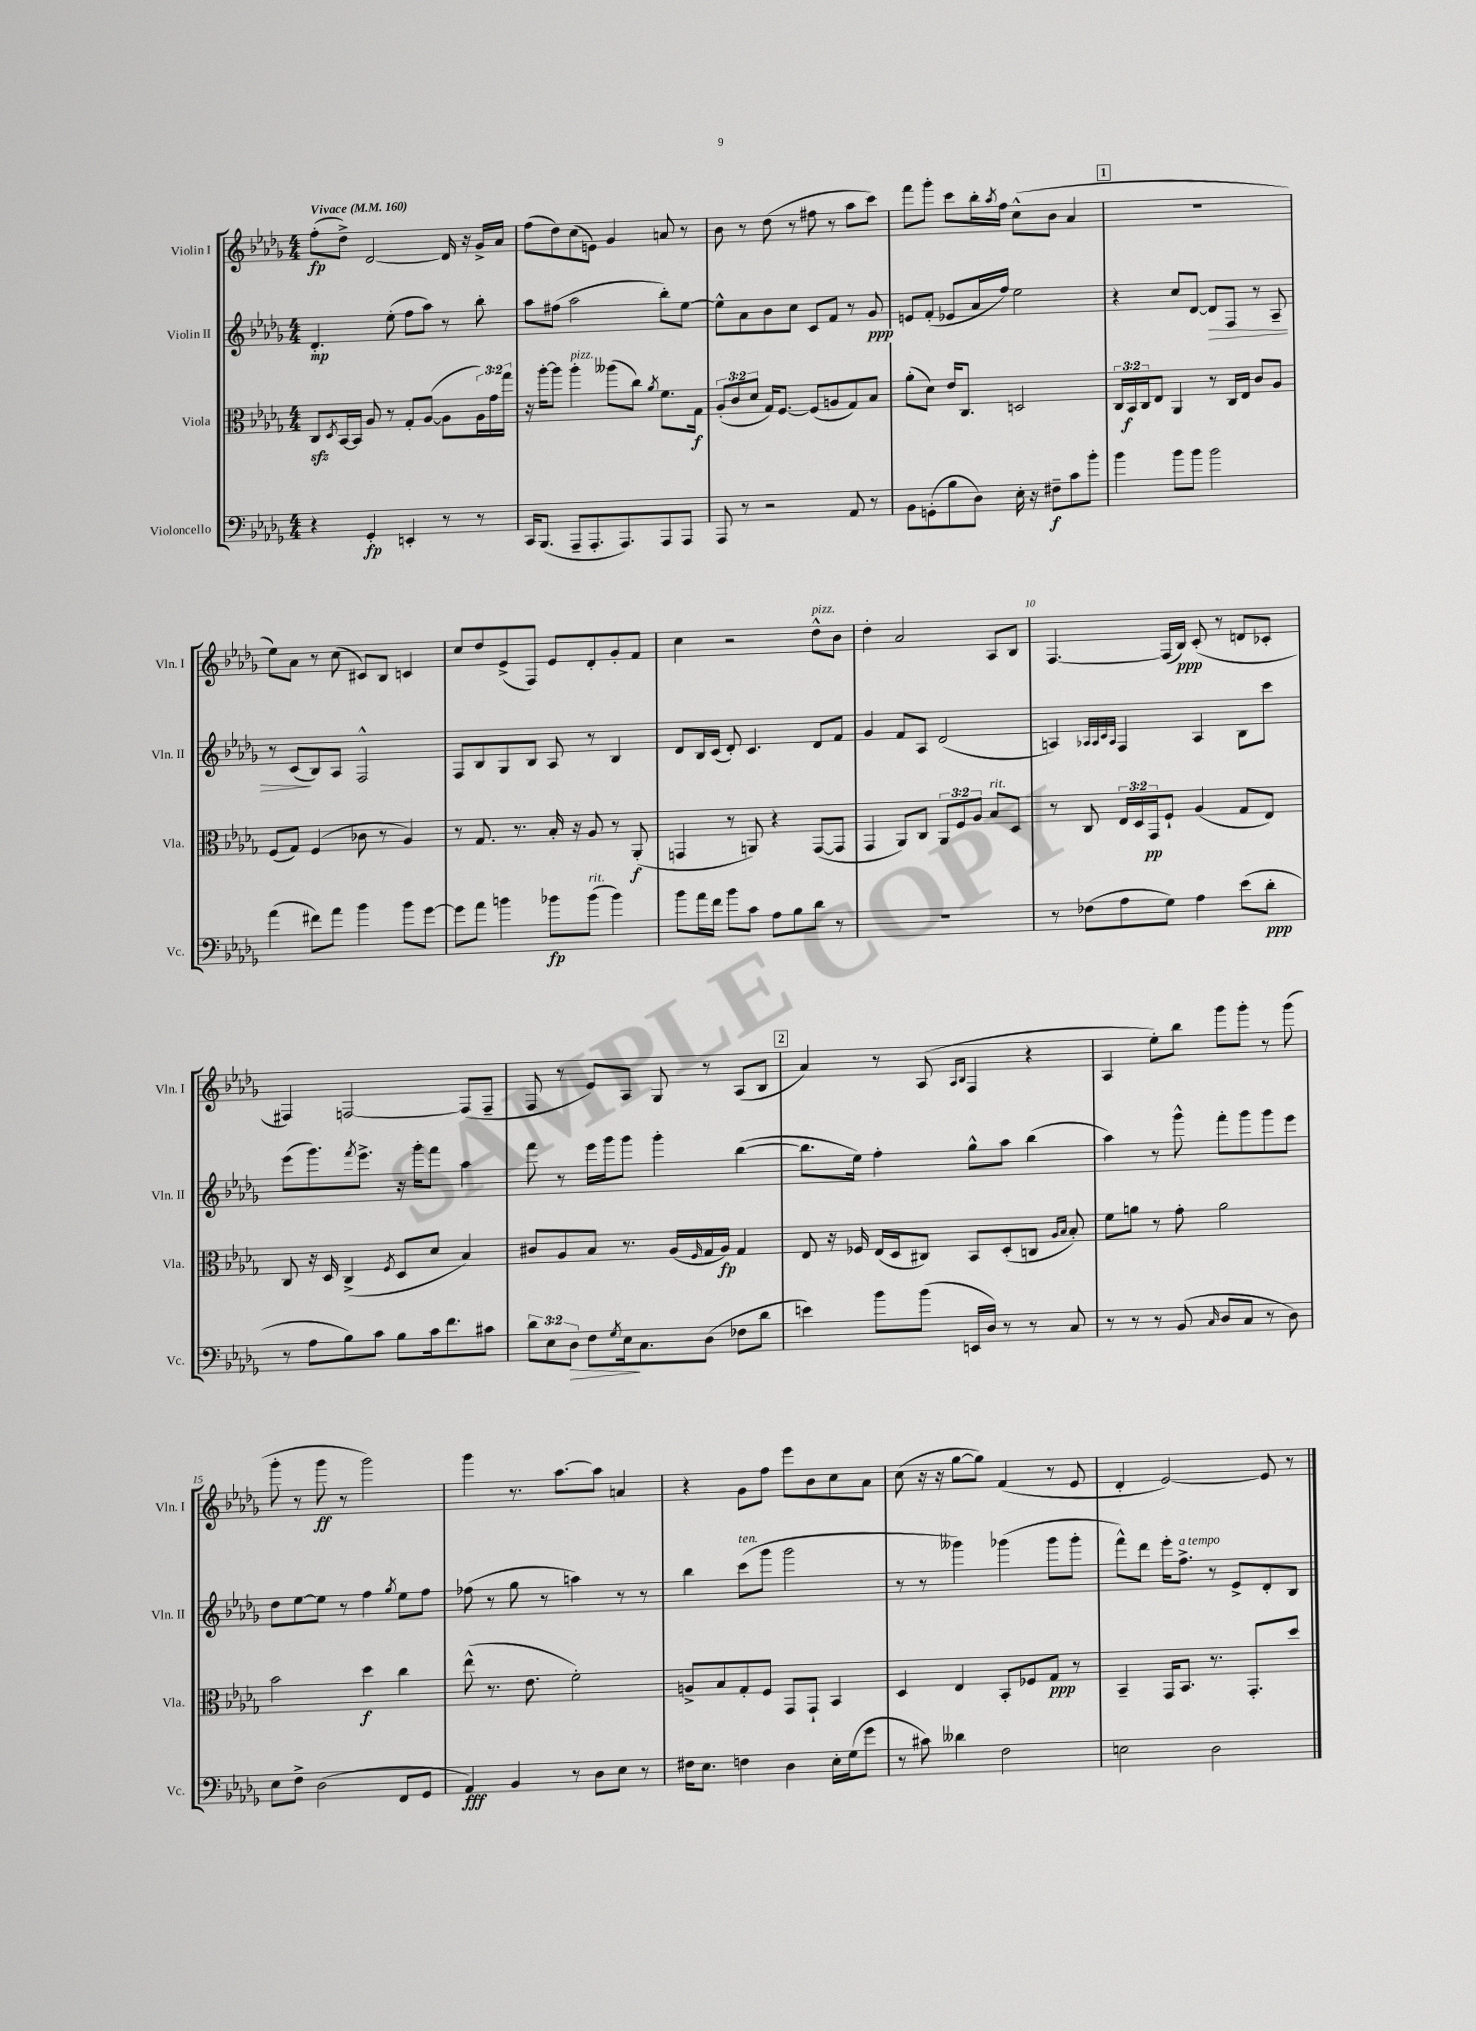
<<
\new StaffGroup <<
\new Staff = "s0" \with { instrumentName = "Violin I" shortInstrumentName = "Vln. I" } {
    \clef treble \key des \major \numericTimeSignature \time 4/4 \tempo "Vivace" 4 = 160
    f''8-.\fp( des''8->) des'2~ des'16 r16 ges'16-> aes'16 |
    f''8( des''8) c''8( e'8) ges'4 a'8 r8 |
    bes'8 r8 des''8( r8 fis''8 r8 aes''8 c'''8) |
    f'''8 ges'''8-. c'''8 bes''16-. \acciaccatura { aes''8 } f''16 c''8-^( bes'8 aes'4 |
    \mark \markup { \box "1" } R1 |
    ees''8) aes'8 r8 c''8( cis'8) bes8 c'4 |
    c''8 des''8 ees'8->( f8) ees'8 des'8-. ges'8-. f'8 |
    c''4 r2 des''8-^^\markup { \italic "pizz." } bes'8 |
    des''4-. aes'2 aes8 bes8 |
    f4.~ f16( bes16\ppp) c'8-.( r8 d'8 ces'8-. |
    fis4) f2~ f8( f8-- |
    f8 r8 ees'8) aes8 ges8 r8 aes8( bes8 |
    \mark \markup { \box "2" } aes'4) r8 aes8( \grace { aes16 bes16 } f4 r4 |
    aes4 ees''8-.) bes''8 ges'''8 ges'''8-. r8 ges'''8( |
    ges'''8-. r8 ges'''8\ff r8 ges'''2) |
    ges'''4 r8. aes''8.~ aes''8 a'4 |
    r4 ges'8 f''8 ees'''8 bes'8 c''8 aes'8 |
    c''8( r16 r16 ges''8~ ges''8) f'4( r8 ees'8 |
    des'4-. ees'2~) ees'8 r8 \bar "|." |
}
\new Staff = "s1" \with { instrumentName = "Violin II" shortInstrumentName = "Vln. II" } {
    \clef treble \key des \major \numericTimeSignature \time 4/4
    des'4.-.\mp ees''8-.( f''8 aes''8) r8 bes''8-. |
    aes''8 fis''8( aes''2 bes''8-.) ees''8~ |
    ees''8-^ aes'8 bes'8 c''8 c'8 f'8 r8 ges'8\ppp |
    e'8 f'8-.( ees'8 aes'16 f''16) ees''2 |
    \mark \markup { \box "1" } r4 c''8 des'8~ des'8\> f8 r8 aes8-- |
    r8 c'8\!( bes8) aes8 f2-^ |
    f8 bes8 ges8 bes8 aes8 r8 bes4 |
    des'8 bes16 c'16( des'8-.) c'4. des'8 f'8 |
    ges'4 f'8 aes8 des'2( |
    a4) \grace { aes32 aes32 c'32 aes32 } f4 aes4 bes8 c'''8 |
    ees'''8( ges'''8.) \acciaccatura { f'''8 } ees'''8.-> r16 ges'''16-. f'''8 aes''4 |
    f'''8 r8 ees'''16 ges'''16 ges'''8 ges'''4-. bes''4~( |
    \mark \markup { \box "2" } bes''8. ees''16) f''4-. ges''8-^ aes''8 bes''4( |
    aes''4) r8 ges'''8-^ f'''8-. ges'''8 ges'''8 ees'''8 |
    des''8 ees''8~ ees''8 r8 f''4 \acciaccatura { ges''8 } ees''8 f''8 |
    fes''8( r8 ges''8 r8 a''4) r8 r8 |
    bes''4 c'''8^\markup { \italic "ten." }( ges'''8 ges'''2 |
    r8 r8 geses'''4) ges'''4( ges'''8 ges'''8-. |
    f'''8-^) des'''8 ees'''16-. f''8.->^\markup { \italic "a tempo" } r8 ees'8-> des'8-. bes8 \bar "|." |
}
\new Staff = "s2" \with { instrumentName = "Viola" shortInstrumentName = "Vla." } {
    \clef alto \key des \major \numericTimeSignature \time 4/4 \override Staff.TupletNumber.text = #tuplet-number::calc-fraction-text
    c8\sfz \acciaccatura { des8 } bes,16~ bes,16 aes8 r8 ges8-. aes8~( aes8 \tuplet 3/2 { aes16) ges'16 ges''16 } |
    r16 aes''16~-. aes''8 aes''4-.^\markup { \italic "pizz." } aeses''8( c''8) \acciaccatura { aes'8 } f'8. ges16\f |
    \tuplet 3/2 { aes8-.( c'8 des'8 } ges16) f8.~ f8( a8 ges8) bes8 |
    aes'8-.( des'8) ees'16 c8. d2 |
    \mark \markup { \box "1" } \tuplet 3/2 { c16 bes,16\f c16 } ees8 aes,4 r8 c16 ees16 c'8 aes8 |
    f8( ges8) f4( ces'8 r8 aes4) |
    r8 ges8. r8. bes16-. r16 aes8 r8 aes,8-.\f( |
    g,4 r8 a,8) r4 g,8~( g,8 |
    ges,4 aes,8) c8 \tuplet 3/2 { aes,8 f8 aes8 } bes8^\markup { \italic "rit." } des8 |
    r8 c8 \tuplet 3/2 { ees16 des16 ges,16\pp } f8-! aes4( ges8 ees8) |
    c8 r16 des16 c4->( \acciaccatura { f8 } des8 des'8 bes4) |
    cis'8 aes8 bes8 r8. aes16( \grace { f16 } ges16 aes16\fp) ges4 |
    \mark \markup { \box "2" } ees8 r16 fes16 ees16( des16 cis8) bes,8 des8-.( c8 \grace { aes16 bes16 } bes8-.) |
    f'8 a'8 r8 ges'8-. a'2 |
    bes'2 des''4\f c''4 |
    ees''8-^( r8. ees'8. f'2-.) |
    a8-> bes8 ges8-. f8 ges,8 ges,8-! bes,4 |
    des4 ees4 bes,8-. fes8 ges8\ppp r8 |
    bes,4-- ges,16 bes,8. r8. ges,8.-. des''8 \bar "|." |
}
\new Staff = "s3" \with { instrumentName = "Violoncello" shortInstrumentName = "Vc." } {
    \clef bass \key des \major \numericTimeSignature \time 4/4 \override Staff.TupletNumber.text = #tuplet-number::calc-fraction-text
    r4 ges,4-.\fp e,4-. r8 r8 |
    c,16 bes,,8.( aes,,8-- aes,,8.-. aes,,8.) aes,,8 aes,,8 |
    aes,,8 r8 r2 aes,8 r8 |
    bes,8 g,8-.( bes8 des8) ees16-. r16 fis8--\f c'8 bes'8-. |
    \mark \markup { \box "1" } bes'4 bes'8 bes'8 bes'2 |
    aes'4( fis'8) aes'8 bes'4 bes'8 ges'8~ |
    ges'8 aes'8 b'4 bes'8\fp bes'8^\markup { \italic "rit." }( bes'4) |
    bes'8 aes'16 f'16 bes'8 c'8 aes8 bes8 des'8 r8 |
    R1 |
    r8 fes8( aes8 ges8) aes4 ees'8( des'8-.\ppp |
    r8 aes8 bes8) c'8 bes8 c'16 f'8. cis'8 |
    \tuplet 3/2 { des'8 ees8 des8\> } f8 \acciaccatura { ges8 } ees16\! c8. des8( fes8 des'8 |
    \mark \markup { \box "2" } e'4) bes'8 bes'8( e,16 des16) r8 r8 c8 |
    r8 r8 r8 bes,8( \grace { c16 } des8 c8 r8 des8) |
    ees8 f8-> des2( f,8 ges,8 |
    aes,4\fff) bes,4 r8 des8 ees8 r8 |
    fis16 ees8. f4 des4 ees16-. ges16( ges'8 |
    r8 cis'8) deses'4 f2 |
    e2 des2 \bar "|." |
}
>>
>>
\layout { \context { \Score \override BarNumber.break-visibility = ##(#f #t #t) barNumberVisibility = #(every-nth-bar-number-visible 5) } }
